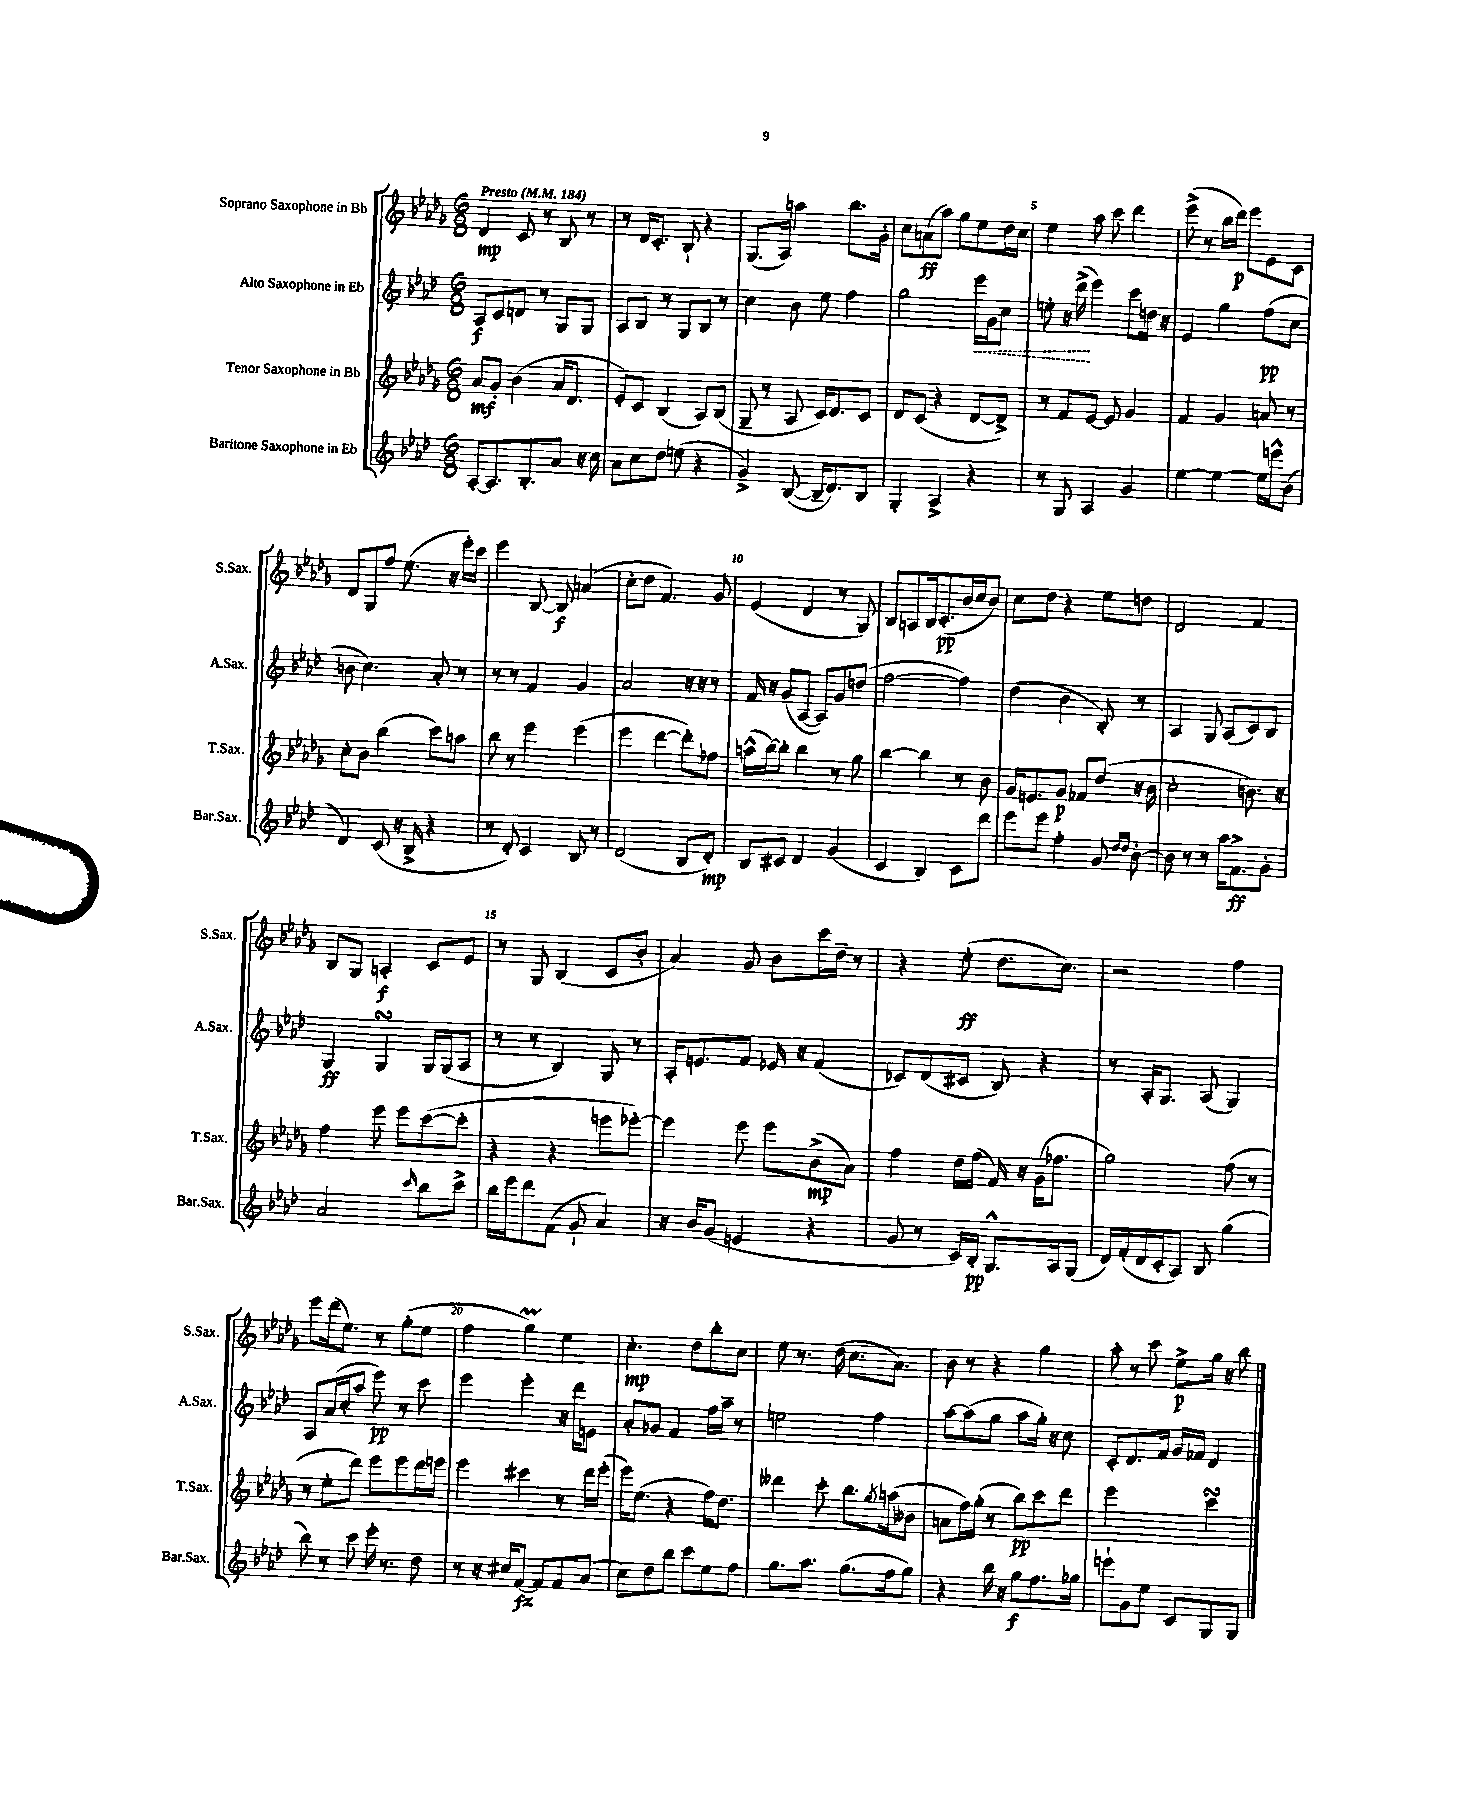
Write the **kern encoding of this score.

**kern	**kern	**kern	**kern
*staff4	*staff3	*staff2	*staff1
*clefG2	*clefG2	*clefG2	*clefG2
*k[b-e-a-d-]	*k[b-e-a-d-g-]	*k[b-e-a-d-]	*k[b-e-a-d-g-]
*M6/8	*M6/8	*M6/8	*M6/8
*MM184	*MM184	*MM184	*MM184
[8A-'	8a-	8A-	4d-
8.A-]	8g-'	8c	.
.	(4b-	8d	8c
8.B-'	.	.	.
.	.	8r	8r
8a-	16a-	8G	8B-
.	8.d-	.	.
16r	.	8G	8r
16cc	.	.	.
=	=	=	=
8a-	8e-')	8A-	8r
8cc	8c	8B-	16d-
.	.	.	8.c'
8dd-	(4B-	8r	.
(8ee	.	8G	8B-`
4r	8A-)	8B-	4r
.	(8B-	8r	.
=	=	=	=
4g^)	8G-~	4cc	(8.G-
.	8r	.	.
.	.	.	16A-)
([8B-	8A-	8b-	4aa
16B-~]	16c)	8ee-	.
8.d-)	8.d-	.	.
.	.	4ff	8.bb-
8B-	8c	.	.
.	.	.	16g-'
=	=	=	=
4G'	8d-	2gg	8cc
.	(8c	.	(8a
4A-^	4r	.	8aa-)
.	.	.	8gg-
4r	[8d-	16eee-	8ee-
.	.	16g	.
.	8d-^])	8cc	16dd-
.	.	.	16cc
=	=	=	=
8r	8r	8ee'	4ee-
8G	8f	16r	.
.	.	(16ddd-^	.
4A-	[8e-	4eee-)	8aa-
.	8e-]	.	8ccc
4g	4g-	8ccc	4ddd-
.	.	16dd	.
.	.	16r	.
=	=	=	=
[4ee-	4f	4e-	(8eee-^
.	.	.	8r
4ee-_	4g-	4gg	16bb-
.	.	.	16ddd-)
.	.	.	8eee-
16ee-]	8a	(8ff	8e-
16eee^^	.	.	.
(8b-	8r	8cc	8c
=	=	=	=
4d-)	8cc'	8b	8d-
.	8b-	4.cc)	8G-
(8c	(4bb-	.	8ff
16r	.	.	(8.ee-
16B-^	.	.	.
4r	8ccc)	8a-'	.
.	.	.	16r
.	8aa	8r	16eee-')
.	.	.	16ccc
=	=	=	=
8r	8bb-	8r	4eee-
8d-')	8r	8r	.
4c	4eee-	4f	[8B-
.	.	.	8B-]
8B-	(4eee-	4g	(4a
8r	.	.	.
=	=	=	=
(2d-	4eee-	2a-	8cc'
.	.	.	8dd-
.	[4ddd-	.	4.f)
8B-	8ddd-'])	16r	.
.	.	16r	.
8d-')	8ff-	8r	8g-
=	=	=	=
8B-	(16aa^^	16f	(4e-
.	[16bb-)	16r	.
8c#	8bb-']	(8g	.
4d-	4bb-	[8A-	4d-
.	.	8A-])	.
(4g	8r	8g	8r
.	8gg-	(8dd	8G-)
=	=	=	=
4c	[4bb-	[2ff	8B-
.	.	.	8A
4B-)	4bb-]	.	16B-
.	.	.	(8.c'
8c	8r	4ff])	16b-
.	.	.	16cc
8ddd-	8b-	.	8b-)
=	=	=	=
8eee-	16g-	(4dd-	8cc
.	8.e	.	.
8eee-	.	.	8dd-
4ff'	8g-	4b-	4r
.	8f-	.	.
8g	(8dd-	8B-')	8ee-
16qqdd-	.	.	.
16qqdd-	.	.	.
[8b-'	16r	8r	8dd
.	16b-	.	.
=	=	=	=
8b-]	2cc'	4A-	2d-
8r	.	.	.
8r	.	8G	.
16aa-	.	(8A-	.
8.f^	.	.	.
.	8.b)	8c)	4f
8g'	.	8B-	.
.	16r	.	.
=	=	=	=
2a-	4ff	4G	8B-
.	.	.	8G-
.	8eee-	4G	4A'
.	8eee-	.	.
16qqccc	.	.	.
8bb-	([8ccc	16G	8c
.	.	(16G	.
8ccc^	8ccc']	8A-	8e-
=	=	=	=
16bb-	4r	8r	8r
16eee-	.	.	.
8ddd-	.	8r	8G-
(8f	4r	4B-)	(4B-
8g`	.	.	.
4a-)	8eee	8G	8c
.	[8eee-')	8r	8b-'
=	=	=	=
16r	4eee-]	16A-'	4a-)
16b-	.	8.e	.
(8g	.	.	.
4e	8eee-	8f	8g-
.	8eee-	16e-	8b-
.	.	16r	.
4r	(8b-^	(4f	16ccc
.	.	.	16dd-~
.	8a-)	.	8r
=	=	=	=
8g	4ff	8c-)	4r
8r	.	(8d-	.
16c)	16dd-	8c#	(8ee-'
16B-'	(16ff	.	.
8.G^^	16f)	8B-)	8.dd-
.	16r	.	.
.	(16g-	4r	.
16A-	8.ff-	.	8.cc)
(8G	.	.	.
=	=	=	=
16d-)	2gg-)	8r	2r
(16f'	.	.	.
16d-	.	16A-'	.
16c'	.	8.G	.
8A-)	.	.	.
8B-	.	(8A-	.
(4gg	(8ff	4G)	4ff
.	8r	.	.
=	=	=	=
8bb-)	8r	8A-	8eee-
8r	8ee-'	(16a-	(16ddd-
.	.	16cc'	8.ee-)
8ccc	8ddd-)	8aa-	.
16eee-'	8eee-	8eee-)	8r
8.r	.	.	.
.	8eee-	8r	(8gg-'
8dd-	16ddd-	8ccc	8ee-
.	16eee	.	.
=	=	=	=
8r	4eee-	4eee-	4ff
16r	.	.	.
16cc#	.	.	.
[8f	4ccc#	4eee-'	4gg-)
8f]	.	.	.
8f	8r	16r	4ee-
.	.	16ddd-	.
(8a-	16ddd-	8e	.
.	(16eee-'	.	.
=	=	=	=
8cc)	16eee-)	8a-'	4.cc'
.	(8.ee-	.	.
8dd-	.	8g-	.
8bb-	4r	4f	.
8ccc	.	.	8dd-
8ee-	16ff)	16ff	8bb-'
.	8.dd-	16aa-~	.
8ff	.	8r	8cc
=	=	=	=
8.gg	4ddd--	2ee	8ee-
.	.	.	8.r
8.aa-	.	.	.
.	8ccc'	.	.
.	.	.	(16dd-
(8.gg	8.bb-	.	8.cc
.	.	4ff	.
.	8qgg-	.	.
16ff	(16aa	.	8.a-)
8gg)	8b--	.	.
=	=	=	=
4r	8a	[8aa-	8b-
.	16ff)	(8aa-]	8r
.	(16gg-'	.	.
16bb-	8r	8gg	4r
16r	.	.	.
8gg	8bb-)	8aa-	.
8.ff	8ccc	16gg')	4gg-
.	.	16r	.
.	8ddd-	8cc	.
16gg-	.	.	.
=	=	=	=
8eee`	2eee-	8c'	8aa-'
8g	.	8.d-	8r
8ee-	.	.	8ccc
.	.	16f	.
8c	.	16g	8ee-^
.	.	16f-	.
8G	4ccc	4d-	16gg-
.	.	.	16r
8G	.	.	8bb-
==	==	==	==
*-	*-	*-	*-
